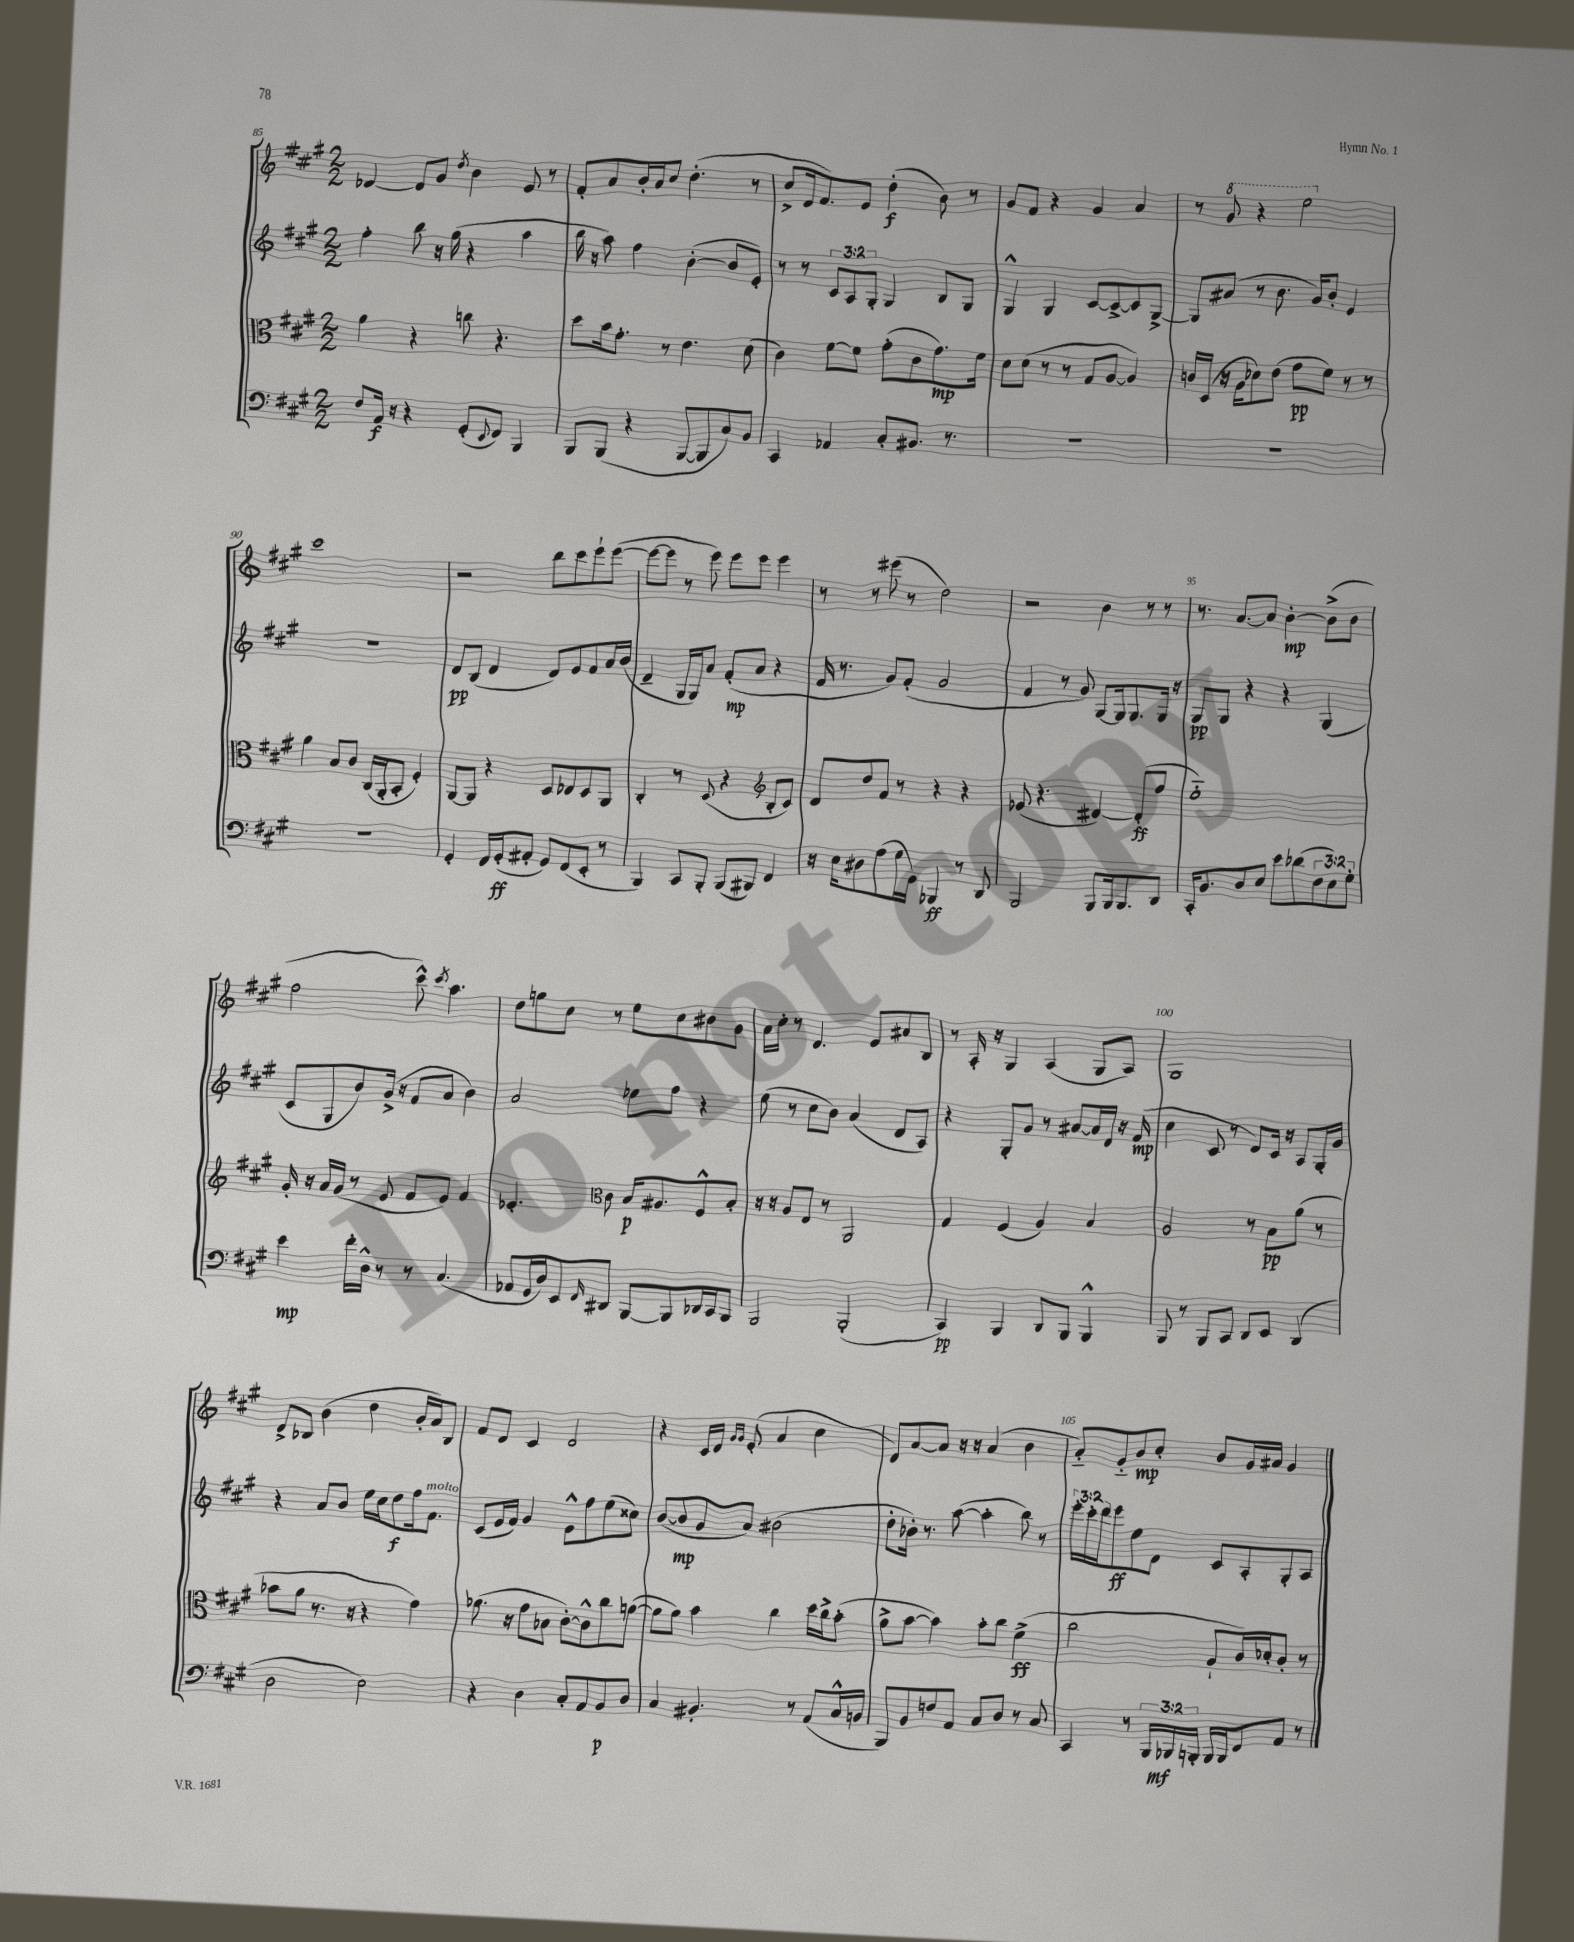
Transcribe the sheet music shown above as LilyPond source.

<<
\new StaffGroup <<
\new Staff = "s0" {
    \clef treble \key a \major \numericTimeSignature \time 2/2
    des'4~ des'8 gis'8 \acciaccatura { d''8 } b'4 e'8 r8 |
    fis'8-. a'8 b'16-. a'16 cis''8 d''4.-.( r8 |
    cis''8-> d'16 fis'8.) e'8 d''4-.\f( b'8) r8 |
    gis'8 fis'8 r4 gis'4 a'4 |
    r8 \ottava #1 gis''8 r4 e'''2 \ottava #0 |
    cis'''1 |
    r2 b''8 cis'''8 e'''8-! e'''8~( |
    e'''8~ e'''8 r8 e'''8) e'''8 e'''8 e'''4 |
    r8 r8 eis'''8( r8 d''2) |
    r2 b'4 r8 r8 |
    r8. a'8.~ a'8 b'4~-.\mp b'8->( b'8 |
    fis''2 cis'''8-^) \acciaccatura { cis'''8 } a''4. |
    d''8 g''8 cis''8 r8 e''8 cis''8 bis'8 gis'8 |
    a'16 cis''16-. r8 d'4. e'8 ais'8 b8 |
    r8 a16-. r16 gis4 a4( gis8 a8) |
    gis1 |
    d'8-> bes8 b'4( d''4 b'16-. a'16) bes8 |
    fis'8 d'8 cis'4 d'2 |
    r4 cis'16 d'16 \grace { gis'16 gis'16 } e'8-.( a'4 cis''4 |
    d'8) a'8~ a'8 r16 r16 a'4( b'4 |
    a'8-_) gis'8-_ b'8\mp cis''8-. b'8 gis'16 ais'16 gis'4 \bar "|." |
}
\new Staff = "s1" {
    \clef treble \key a \major \numericTimeSignature \time 2/2 \override Staff.TupletNumber.text = #tuplet-number::calc-fraction-text
    fis''4-. b''8 r16 gis''16( r4 a''4 |
    b''16 r16 a''8) fis''4 b'4~-.( b'8 e'8-.) |
    r8 r8 \tuplet 3/2 { cis'8 a8 gis8-. } gis4 b8 gis8 |
    gis4-^ gis4 cis'8~ cis'8~-> cis'8 gis8~-> |
    gis8 ais'8( r8 b'8. gis'16) b'8-. e'4 |
    R1 |
    d'8\pp b8( d'4 d'8) e'8 fis'8 a'16 b'16( |
    d'4-- gis16 gis16) a'8 fis'8-.\mp( a'8 r4 |
    fis'16 r8. gis'8) fis'8-.( gis'2 |
    fis'4 r8 gis'8) gis8~ gis16 gis8. gis16 r16 |
    gis8\pp gis8 r4 r4 gis4( |
    cis'8 gis8 b'8) gis'16->( r16 fis'8 a'8 b'4) |
    a'2 ees''8 fis''8 r4 |
    e''8( r8 cis''8 b'8) a'4( d'8 a8) |
    r4 gis8-. gis'8 r8 ais'8~ ais'16 d'16 r16 fis'16\mp( |
    cis''4 cis'8 r8 d'8) cis'16 r16 a8 gis16-. gis'16 |
    r4 a'8 b'8 e''16 cis''16 d''8\f fis''16 fis'8.^\markup { \italic "molto" } |
    cis'8( e'16 fis'16) gis'4 e'8-^ fis''8 e''8( cisis''8) |
    b'8~( b'8\mp gis'8 a'8) bis'2( |
    d''8-. bes'16-.) r8. a''8~( a''4-. b''8) r8 |
    \tuplet 3/2 { e'''16-. cis'''16-. d'''16 } e'''8\ff e''8 d'8 cis'8 a8-. gis8-. a8 \bar "|." |
}
\new Staff = "s2" {
    \clef alto \key a \major \numericTimeSignature \time 2/2
    a'4 r4 c''8 r4. |
    d''8 b'16 gis'8.-. r8 e'4. d'8( |
    cis'4) fis'8~ fis'8 gis'8-.( cis'8 gis'8.\mp) fis'16 |
    d'8 d'8( r8 r8 gis8 a8~ a4) |
    c'16 d16( r16 a16 des'8) e'8( gis'8\pp fis'8) r8 r8 |
    a'4 b8 cis'8 cis16( a,16-. b,8-. fis4-.) |
    a,8~ a,8 r4 d8 ees8 d8 a,8 |
    cis4-. r8 d8( r4 \clef treble b8-. cis'8) |
    d'8 d''8 fis'8 r8 r4 r4 |
    ees'8( r4. dis'4~) dis'8-.\ff( fis''8 |
    e''1-_) |
    gis'16-. r16 a'16 gis'16( r8 e'8 fis'8 e'8) fis'4 |
    ees'4.-. \clef alto cis'8 b16\p ais8. fis8-^ b8-. |
    r16 r16 a8 e8 r8 a,2 |
    gis4 fis4( a4) b4 |
    a2 r8 b8\pp a'8( r8 |
    bes'8 a'8 r8. r16 r4 gis'4) |
    aes'8.( r16 gis'8 bes8 cis'8~-.) cis'8-^ cis''8 a'8~( |
    a'8 a'8) b'4 cis''4 d''16 cis''16-> b'8-.( |
    a'8-> b'8~ b'4) b'8-. cis''8 fis'4->\ff( |
    cis''2 a8-! cis'16) des'16-. cis'8-. r8 \bar "|." |
}
\new Staff = "s3" {
    \clef bass \key a \major \numericTimeSignature \time 2/2 \override Staff.TupletNumber.text = #tuplet-number::calc-fraction-text
    fis8 a,16\f r16 r4 gis,8-.( \appoggiatura { e,8 } fis,8) b,,4 |
    b,,8 b,,8( r4 b,,8~ b,,8 cis8) b,8 |
    cis,4 aes,4 cis8-. bis,8. r8. |
    R1 |
    R1 |
    R1 |
    gis,4-. fis,16 gis,16-.\ff( ais,8-. gis,8) fis,8( e,8-. r8 |
    b,,4) cis,8 b,,8-. b,,8( bis,,8) fis,4 |
    r16 e16 dis8 a8( gis16 gis,16) bes,,4\ff r8 d,8 |
    b,,2 b,,8 b,,16 b,,8. d,8 |
    cis,16-. b,8. d8 e8 e'8 des'8( \tuplet 3/2 { fis8 e8) gis8-. } |
    e'4\mp fis'16-. d16-^ r8 r8 cis4.( |
    aes,8 gis,16 d16) e,8 \grace { fis,16 } dis,8 b,,8~ b,,8 des,16 cis,16 b,,8 |
    b,,2 b,,2-.( |
    cis,4\pp) b,,4 d,8 b,,8 b,,4-^ |
    b,,8 r8 b,,8 cis,8 d,8 e,8 d,4( |
    d2 e2) |
    r4 d4 cis8-. a,8 b,8\p d8 |
    cis4 bis,4.-. r8 a,8( cis16-^ b,16 |
    b,,8) b,8 f8 a,8 cis8 d8 r8 cis8 |
    cis,4 r8 \tuplet 3/2 { b,,16 bes,,16\mf b,,16-. } b,,16 b,,16 fis,8 a,8 r8 \bar "|." |
}
>>
>>
\layout { \context { \Score currentBarNumber = #85 \override BarNumber.break-visibility = ##(#f #t #t) barNumberVisibility = #(every-nth-bar-number-visible 5) } }
